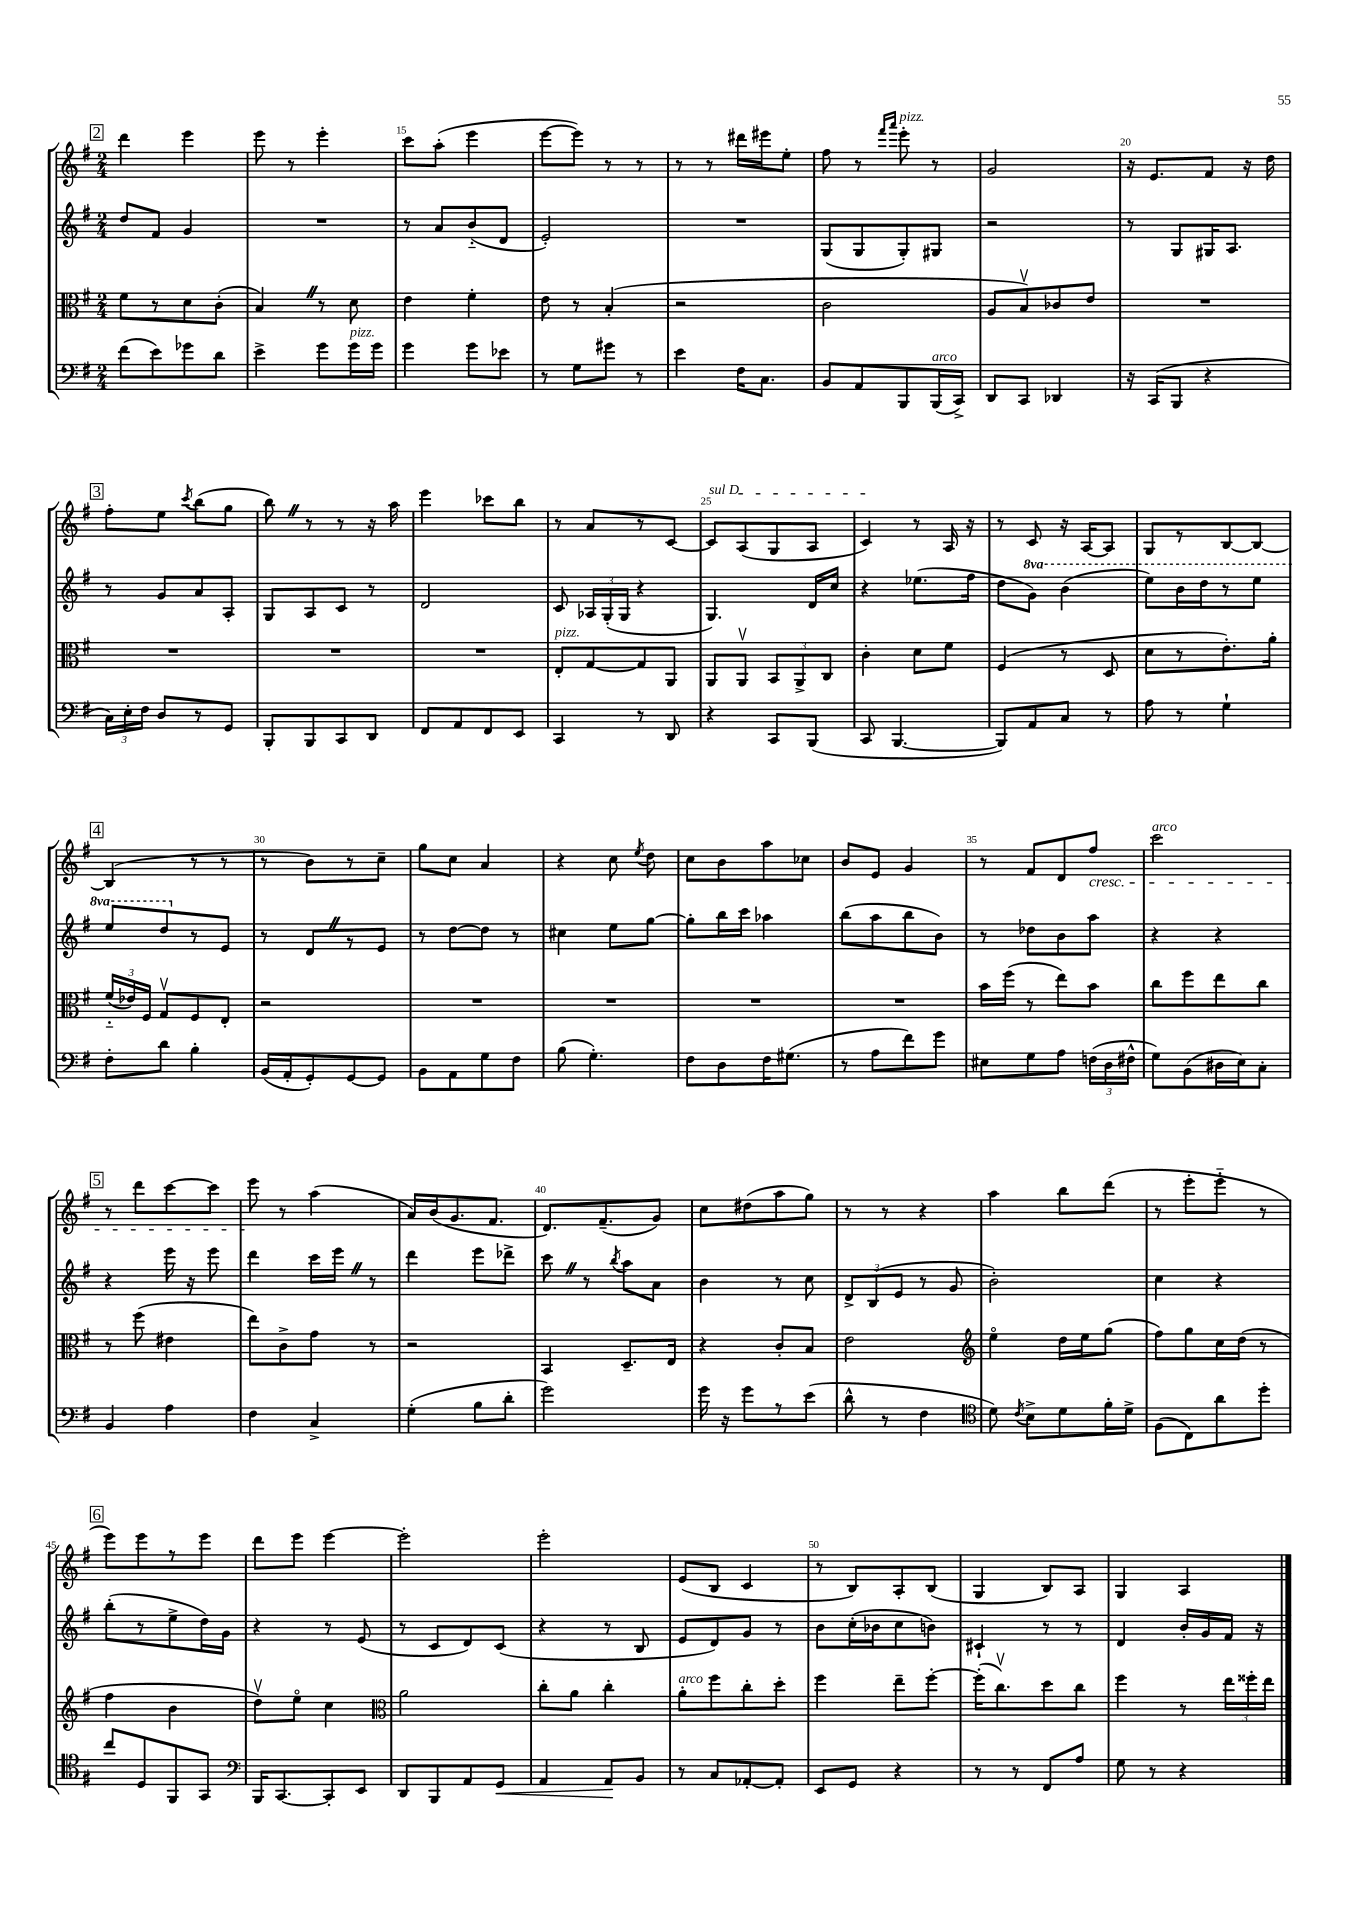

**kern	**kern	**kern	**kern
*staff4	*staff3	*staff2	*staff1
*clefF4	*clefC3	*clefG2	*clefG2
*k[f#]	*k[f#]	*k[f#]	*k[f#]
*M2/4	*M2/4	*M2/4	*M2/4
(8f#	8f#	8dd	4ddd
8e)	8r	8f#	.
8g-	8d	4g	4eee
8d	(8c'	.	.
=	=	=	=
4e^	4B)	2r	8eee
.	.	.	8r
8g	8r	.	4eee'
16g	8d	.	.
16g	.	.	.
=	=	=	=
4g	4e	8r	8ccc
.	.	8a	(8aa'
8g	4f#'	(8b'~	4eee
8e-	.	8d	.
=	=	=	=
8r	8e	2e')	[8eee
8G	8r	.	8eee])
8g#	(4B'	.	8r
8r	.	.	8r
=	=	=	=
4e	2r	2r	8r
.	.	.	8r
16F#	.	.	16ddd#
8.C	.	.	16eee#
.	.	.	8ee'
=	=	=	=
8BB	2c	(8G	8ff#
8AA	.	8G	8r
.	.	.	16qqfff#
.	.	.	16qqaaa
8BBB	.	8G')	8eee'
(16BBB	.	8G#	8r
16CC^)	.	.	.
=	=	=	=
8DD	8A	2r	2g
8CC	8Bv)	.	.
4DD-	8c-	.	.
.	8e	.	.
=	=	=	=
16r	2r	8r	16r
(16CC	.	.	8.e
8BBB	.	8G	.
4r	.	16G#	8f#
.	.	8.A	.
.	.	.	16r
.	.	.	16dd
=	=	=	=
24C)	2r	8r	8ff#'
24E'	.	.	.
24F#	.	.	.
8D	.	8g	8ee
.	.	.	8qccc
8r	.	8a	(8bb
8GG	.	8A'	8gg
=	=	=	=
8BBB'	2r	8G	8bb)
8BBB	.	8A	8r
8CC	.	8c	8r
8DD	.	8r	16r
.	.	.	16aa
=	=	=	=
8FF#	2r	2d	4eee
8AA	.	.	.
8FF#	.	.	8ccc-
8EE	.	.	8bb
=	=	=	=
4CC	8E'	8c	8r
.	[8G	24A-	8a
.	.	(24G'	.
.	.	24G	.
8r	8G]	4r	8r
8DD	8AA	.	[8c
=	=	=	=
4r	8AA	4.G)	8c]
.	8AAv	.	(8A
8CC	12BB	.	8G
.	12AA^	.	.
(8BBB	.	16d	8A
.	12C	.	.
.	.	16cc	.
=	=	=	=
8CC	4c'	4r	4c)
[4.BBB	.	.	.
.	8d	(8.ee-	8r
.	8f#	.	16A
.	.	16ff#	16r
=	=	=	=
8BBB])	(4F#	8dd	8r
8AA	.	8gg)	8c
8C	8r	(4bb	16r
.	.	.	[16A
8r	8D	.	8A]
=	=	=	=
8A	8d	8eee)	8G
8r	8r	16bb	8r
.	.	16ddd	.
4G`	8.e')	8r	[8B
.	.	8eee	8B_
.	16a'	.	.
=	=	=	=
8F#'	(24f#'~	8eee	(4B]
.	24e-)	.	.
.	24F#	.	.
8d	8Gv	8ddd	.
4B'	8F#	8r	8r
.	8E'	8e	8r
=	=	=	=
(16BB	2r	8r	8r
16AA'	.	.	.
8GG')	.	8d	8b)
[8GG	.	8r	8r
8GG]	.	8e	8cc~
=	=	=	=
8BB	2r	8r	8gg
8AA	.	[8dd	8cc
8G	.	8dd]	4a
8F#	.	8r	.
=	=	=	=
(8B	2r	4cc#	4r
4.G')	.	.	.
.	.	8ee	8cc
.	.	.	8qee
.	.	[8gg	8dd
=	=	=	=
8F#	2r	8gg']	8cc
8D	.	16bb	8b
.	.	16ccc	.
16F#	.	4aa-	8aa
(8.G#	.	.	.
.	.	.	8cc-
=	=	=	=
8r	2r	(8bb	8b
8A	.	8aa	8e
8f#)	.	8bb	4g
8g	.	8b)	.
=	=	=	=
8E#	16b	8r	8r
.	(16ff#	.	.
8G	8r	8dd-	8f#
8A	8ee)	8b	8d
(24F	8b	8aa	8ff#
24D	.	.	.
24F#^^	.	.	.
=	=	=	=
8G)	8cc	4r	2ccc
(8BB	8ff#	.	.
16D#	8ee	4r	.
16E)	.	.	.
8C'	8cc	.	.
=	=	=	=
4BB	8r	4r	8r
.	(8ff#	.	8ddd
4A	4e#	16eee	[8ccc
.	.	16r	.
.	.	8eee	8ccc]
=	=	=	=
4F#	8ee)	4ddd	8eee
.	8c^	.	8r
4C^	8g	16ccc	(4aa
.	.	16eee	.
.	8r	8r	.
=	=	=	=
(4G'	2r	4ddd	16a)
.	.	.	(16b
.	.	.	8.g
8B	.	8eee	.
.	.	.	8.f#
8d'	.	8ddd-^	.
=	=	=	=
2g)	4BB	8ccc	8.d)
.	.	8r	.
.	.	.	(8.f#~
.	.	8qbb	.
.	8.D~	8aa	.
.	.	8a	8g)
.	16E	.	.
=	=	=	=
16g	4r	4b	8cc
16r	.	.	.
8g	.	.	(8dd#
8r	8c'	8r	8aa
(8e	8B	8cc	8gg)
=	=	=	=
8d^^	2e	12d^	8r
.	.	(12B	.
8r	.	.	8r
.	.	12e	.
4F#	.	8r	4r
.	.	8g	.
=	=	=	=
*clefC4	*clefG2	*	*
8d)	4eeo	2b')	4aa
8qc	.	.	.
8B^	.	.	.
8d	16dd	.	8bb
.	16ee	.	.
16f#'	(8gg	.	(8ddd
16d^	.	.	.
=	=	=	=
(8F#	8ff#)	4cc	8r
8C)	8gg	.	8eee'
8a	16cc	4r	8eee'~
.	(16dd	.	.
8dd'	8r	.	8r
=	=	=	=
8cc	4ff#	(8bb'	8eee)
8D	.	8r	8eee
8FF#	4b	8ee^	8r
8GG	.	16dd)	8eee
.	.	16g	.
=	=	=	=
*clefF4	*	*	*
16BBB	8ddv)	4r	8ddd
[8.CC	.	.	.
.	8eeo	.	8eee
8CC']	4cc	8r	[4eee
8EE	.	(8e	.
=	=	=	=
*	*clefC3	*	*
8DD	2a	8r	2eee']
8BBB	.	8c	.
8AA	.	8d)	.
8GG	.	(8c	.
=	=	=	=
4AA	8cc'	4r	2eee'
.	8a	.	.
8AA	4cc'	8r	.
8BB	.	8B	.
=	=	=	=
8r	8a'	8e	(8e
8C	8ff#	8d)	8B
[8AA-'	8cc'	8g	4c
8AA-']	8dd'	8r	.
=	=	=	=
8EE	4ff#	8b	8r
8GG	.	(16cc'	8B)
.	.	16b-	.
4r	8ee~	8cc	8A'
.	[8ff#'	8b)	(8B
=	=	=	=
8r	(16ff#']	4c#`	4G
.	8.ccv)	.	.
8r	.	.	.
8FF#	8dd	8r	8B)
8A	8cc	8r	8A
=	=	=	=
8G	4ff#	4d	4G
8r	.	.	.
4r	8r	16b'	4A
.	.	16g	.
.	24ee	16f#	.
.	24ff##'	.	.
.	.	16r	.
.	24ee	.	.
==	==	==	==
*-	*-	*-	*-
